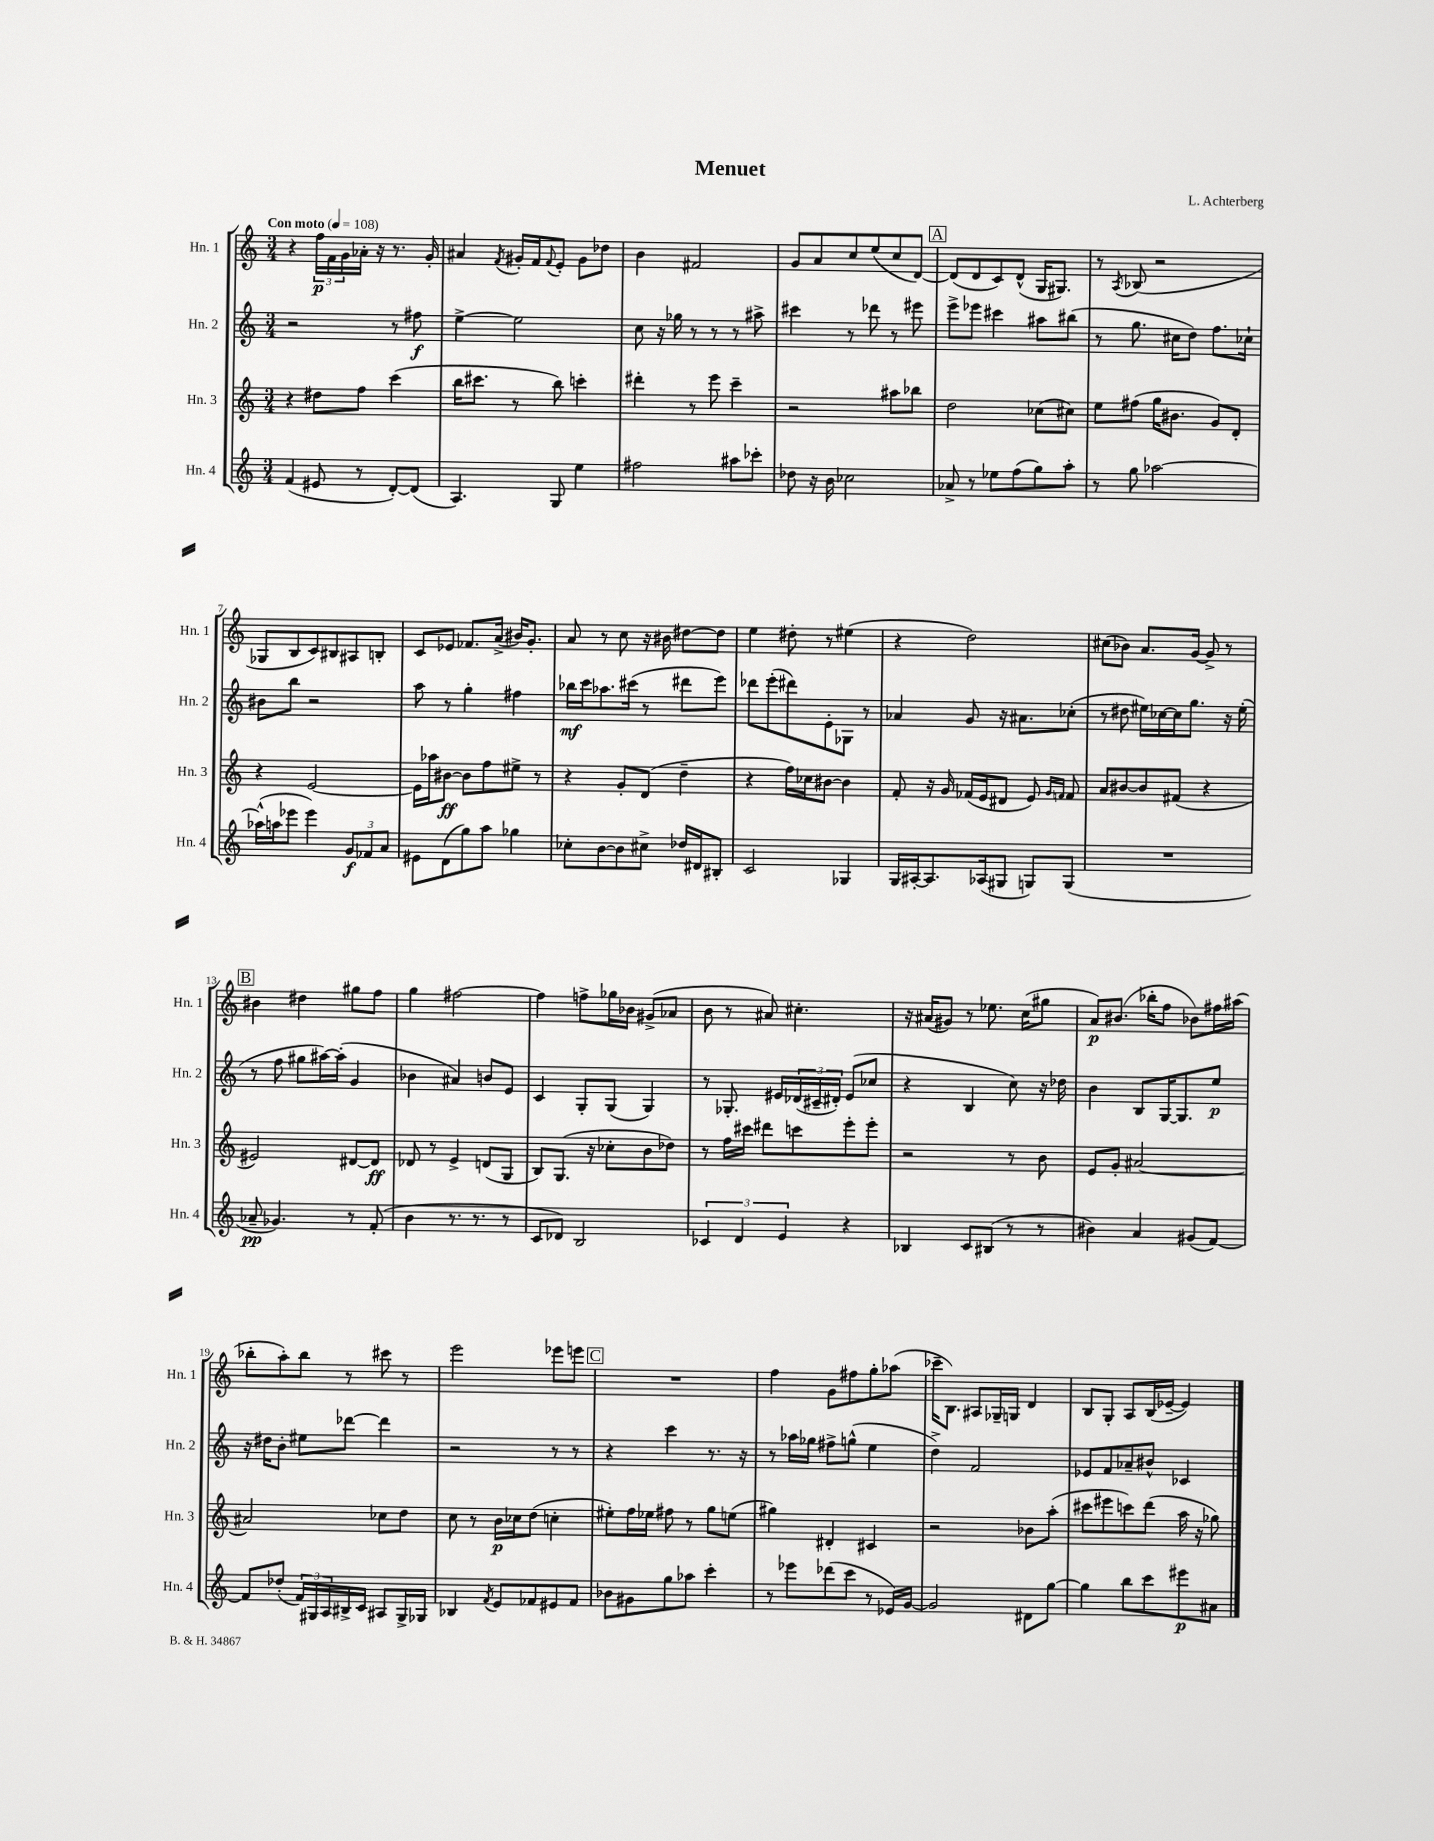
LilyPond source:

\header { title = "Menuet" composer = "L. Achterberg" }
<<
\new StaffGroup <<
\new Staff = "s0" \with { instrumentName = "Hn. 1" shortInstrumentName = "Hn. 1" } {
    \clef treble \key c \major \numericTimeSignature \time 3/4 \tempo "Con moto" 4 = 108
    r4 \tuplet 3/2 { f''16\p f'16 g'16 } aes'16-. r16 r8. g'16-. |
    ais'4 \acciaccatura { f'8 } gis'16-. f'16 \appoggiatura { f'8 } e'8-. gis'8 des''8 |
    b'4 fis'2 |
    g'8 a'8 c''8 e''8( c''8 d'8~) |
    \mark \markup { \box "A" } d'8( d'8 c'8) d'8-^( g16 gis8.) |
    r8 \acciaccatura { a8 } bes8( r2 |
    ges8 b8 c'8) bis8 ais8 b8-. |
    c'8 ees'8 fes'8. a'16->( bis'16) g'8.-. |
    a'8 r8 c''8 r16 bis'16 dis''8~ dis''8 |
    e''4 dis''8-. r8 eis''4( |
    r4 d''2) |
    cis''8( bes'8) a'8. g'16~ g'8-> r8 |
    \mark \markup { \box "B" } bis'4 dis''4 gis''8 f''8 |
    g''4 fis''2~ |
    fis''4 f''8-> ges''16 bes'16 gis'8->( aes'8 |
    b'8 r8 ais'8) cis''4.-. |
    r16 ais'16( gis'8) r8 ees''8. c''16( gis''8 |
    a'8\p) bis'8.( bes''16-. f''8 bes'8) fis''16 ais''16( |
    bes''8-. a''8-.) bes''8 r8 cis'''8 r8 |
    e'''2 ees'''8 e'''8 |
    \mark \markup { \box "C" } R2. |
    f''4 g'8 fis''8 g''8-. aes''8( |
    ces'''16-- b8.) ais8 ges16-- g16 d'4 |
    b8 g8-. a8 b16( ees'16~-- ees'4) \bar "|." |
}
\new Staff = "s1" \with { instrumentName = "Hn. 2" shortInstrumentName = "Hn. 2" } {
    \clef treble \key c \major \numericTimeSignature \time 3/4
    r2 r8 fis''8\f |
    e''4~-> e''2 |
    c''8 r16 ges''16 r8 r8 r8 ais''8-> |
    cis'''4 r8 des'''8 r8 eis'''8 |
    \mark \markup { \box "A" } e'''8-> ees'''8 cis'''4 ais''8 bis''8( |
    r8 g''8. cis''16 d''8) f''8. ces''16-! |
    bis'8 b''8 r2 |
    a''8 r8 g''4-. fis''4 |
    bes''16\mf c'''16 aes''8. cis'''16( r8 dis'''8 e'''8) |
    des'''8 e'''8-.( dis'''8) e'8-. ges8 r8 |
    aes'4 g'8 r16 ais'8. ces''8-.( |
    r8 dis''8 eis''16) ces''16~ ces''16 g''8. r16 eis''16-.( |
    \mark \markup { \box "B" } r8 f''8 gis''8 ais''16~) ais''16-.( g'4 |
    bes'4 ais'4) b'8 e'8 |
    c'4 g8-. g8( g4) |
    r8 ges8.-. eis'16 \tuplet 3/2 { des'16( cis'16-- dis'16-.) } eis'8( ces''8 |
    r4 b4 c''8) r16 des''16 |
    b'4 b8 g16~ g8. e''8\p |
    r16 dis''16 b'8-. eis''8 des'''8~ des'''4 |
    r2 r8 r8 |
    \mark \markup { \box "C" } r4 c'''4 r8. r16 |
    r8 aes''16 ges''16 fis''8-> g''8-^( e''4 |
    d''4->) f'2 |
    ees'8 f'8 aes'8-- bis'8-^ ces'4 \bar "|." |
}
\new Staff = "s2" \with { instrumentName = "Hn. 3" shortInstrumentName = "Hn. 3" } {
    \clef treble \key c \major \numericTimeSignature \time 3/4
    r4 dis''8 f''8 c'''4( |
    b''16 cis'''8. r8 b''8) c'''4-. |
    dis'''4-. r8 e'''8 c'''4-- |
    r2 ais''8 bes''8 |
    \mark \markup { \box "A" } d''2 ces''8( cis''8) |
    e''8 fis''8( g''16 bis'8. g'8) d'8-. |
    r4 e'2~ |
    e'16 aes''16 bis'8~\ff bis'8 f''8 eis''8-> r8 |
    r4 g'8-. d'8( d''4-- |
    r4 f''16) ces''16 bis'8~ bis'4 |
    f'8-. r16 g'16 fes'16( e'16 dis'8 e'8) \grace { g'16 f'16 } f'8 |
    a'8 bis'8~ bis'8 fis'8( r4 |
    \mark \markup { \box "B" } eis'2) dis'8~ dis'8\ff |
    des'8 r8 e'4-> d'8( g8 |
    b8) g8.( r16 ces''8-. b'8 des''8) |
    r8 f''16 cis'''16 dis'''8 c'''8 e'''8-. e'''8-. |
    r2 r8 b'8 |
    e'8 g'8-. ais'2~ |
    ais'2 ces''8 d''8 |
    c''8 r8 b'16\p ces''16 d''8( c''4-. |
    \mark \markup { \box "C" } eis''8-.) f''16 ees''16 fis''8 r8 g''8 e''8( |
    gis''4) dis'4-. cis'4 |
    r2 bes'8 a''8-.( |
    cis'''8 eis'''8 c'''8) d'''8( a''16 r16 ges''8) \bar "|." |
}
\new Staff = "s3" \with { instrumentName = "Hn. 4" shortInstrumentName = "Hn. 4" } {
    \clef treble \key c \major \numericTimeSignature \time 3/4
    f'4( eis'8 r8 d'8~-.) d'8( |
    a4.) g8 e''4 |
    fis''2 ais''8 ces'''8-. |
    des''8 r16 b'16 ces''2 |
    \mark \markup { \box "A" } aes'8-> r8 ees''8 f''8( g''8) a''8-. |
    r8 g''8 aes''2~ |
    aes''16-^( a''16 ees'''8 ees'''4) \tuplet 3/2 { g'8\f fes'8 a'8 } |
    eis'8 d'8( g''8) a''8 ges''4 |
    ces''8-. b'8~ b'8 cis''8-> des''16 dis'16 bis8-. |
    c'2 ges4 |
    g16 ais16~-. ais8. aes16( gis8 g8) g8( |
    R2. |
    \mark \markup { \box "B" } aes'8--\pp ges'4.) r8 f'8-.( |
    b'4 r8. r8. r8 |
    c'8 des'8) b2 |
    \tuplet 3/2 { ces'4 d'4 e'4 } r4 |
    bes4 c'8 bis8( r8 r8 |
    bis'4) a'4 gis'8( f'8~) |
    f'8 des''8-.( \tuplet 3/2 { f'16) gis16 a16 } bis16-> c'16 ais8 gis16-> ges16 |
    bes4 \acciaccatura { f'8 } e'8 fes'8 eis'8 fes'8 |
    \mark \markup { \box "C" } bes'8 gis'8 g''8 aes''8 c'''4-. |
    r8 ees'''8 des'''8( c'''8 r8 ees'16) g'16~ |
    g'2 dis'8 g''8~ |
    g''4 b''8 c'''8 eis'''8\p ais'8 \bar "|." |
}
>>
>>
